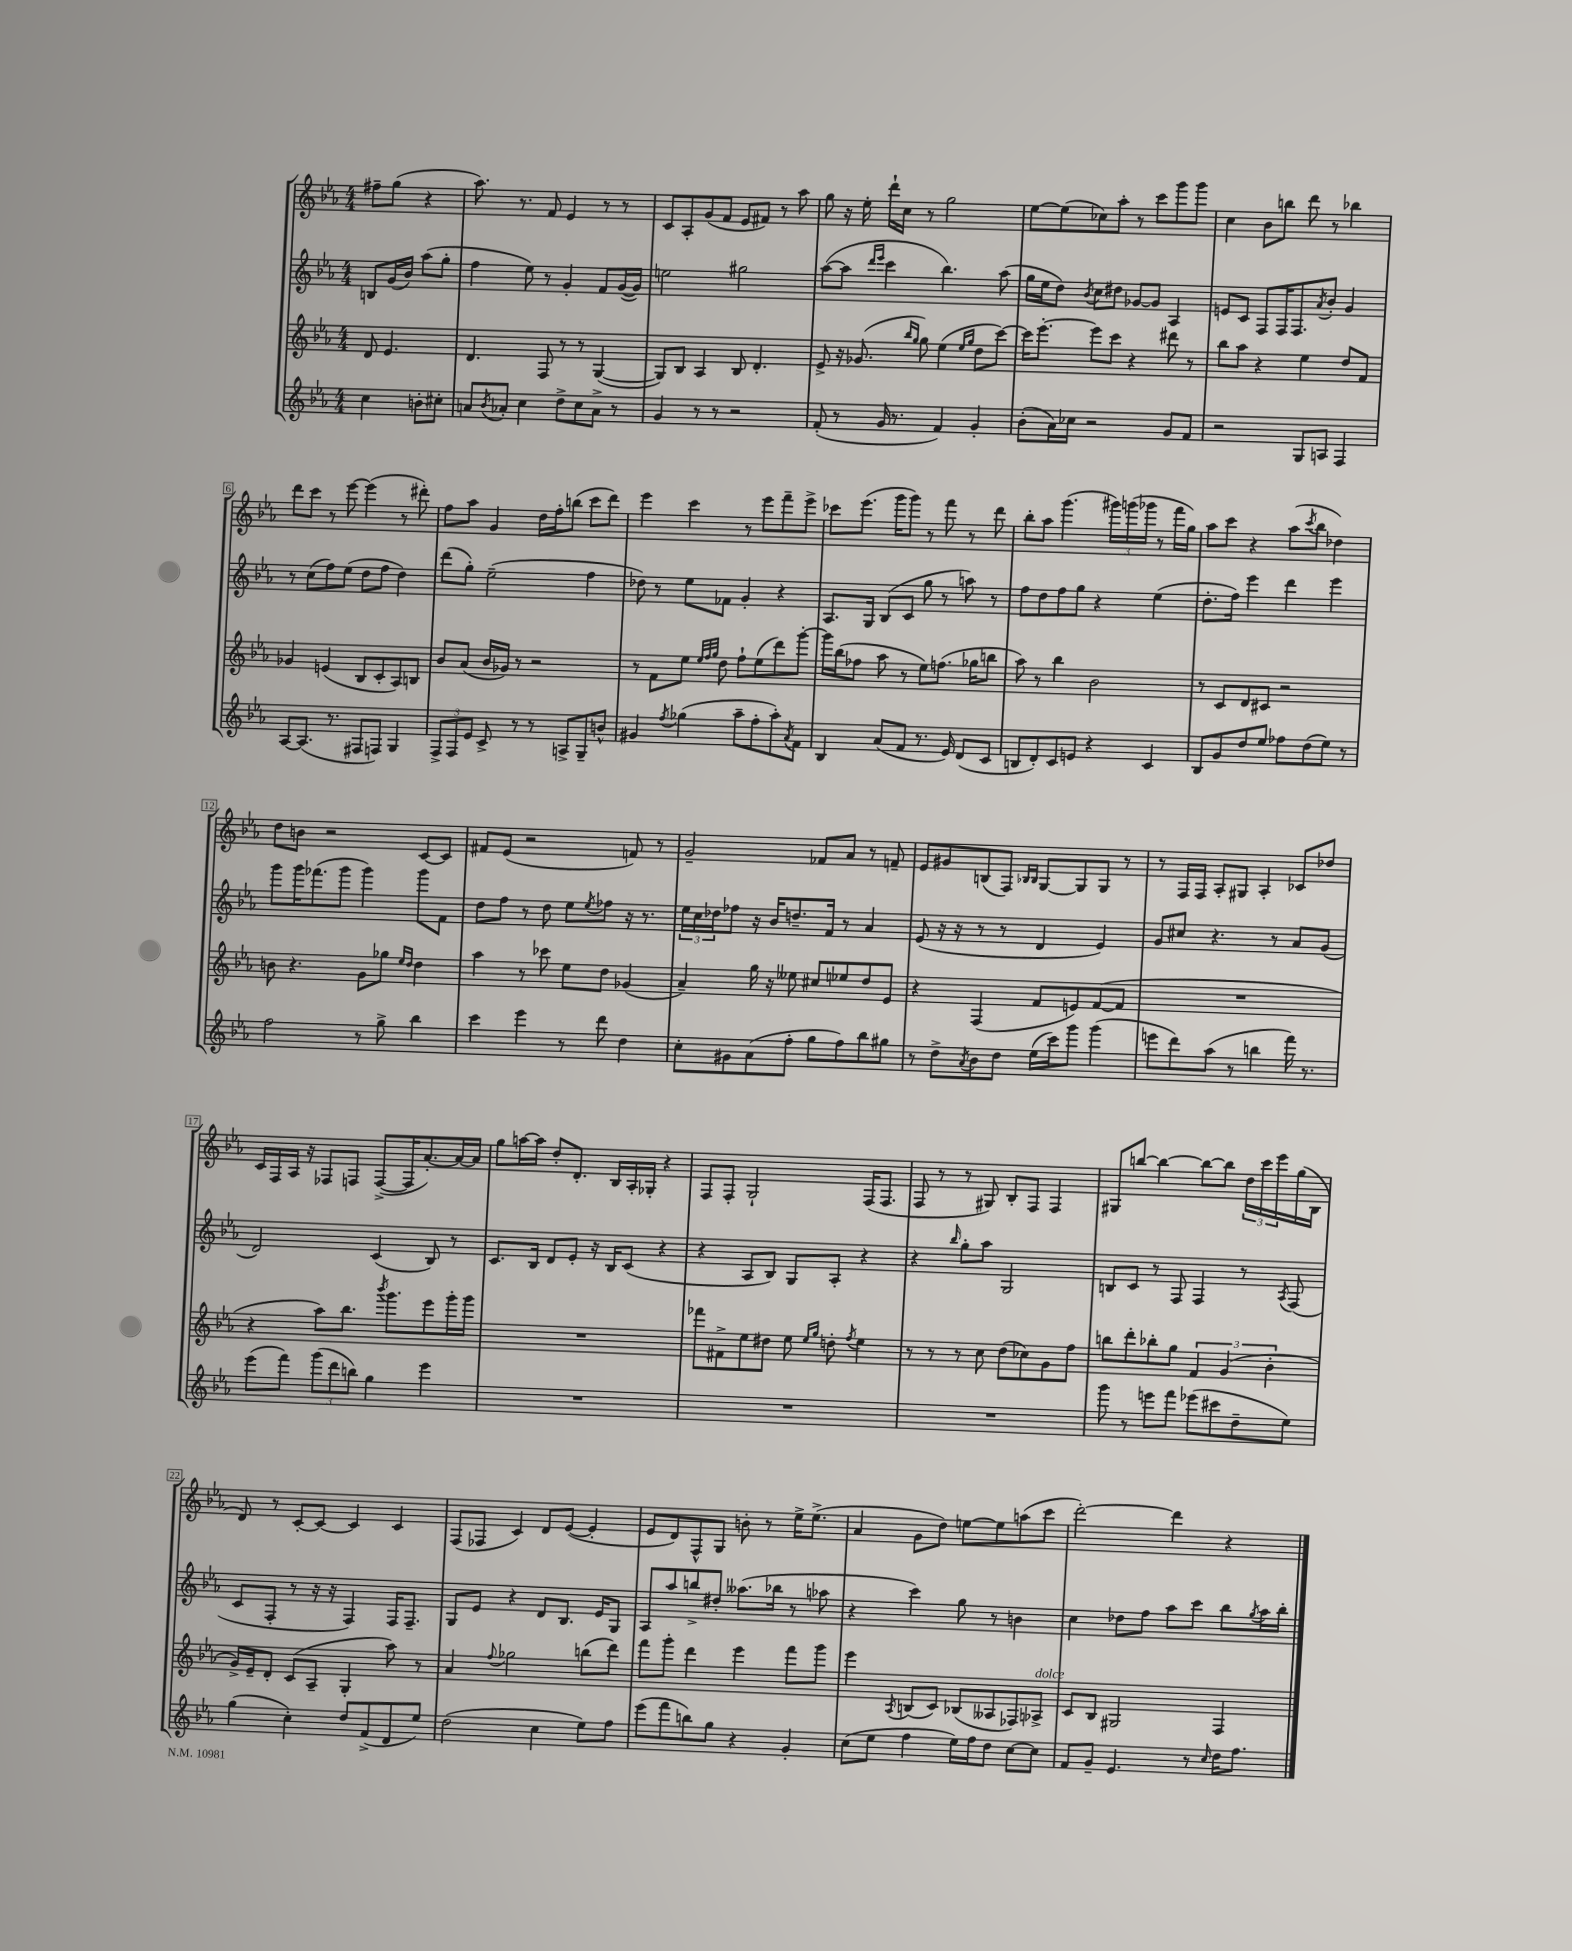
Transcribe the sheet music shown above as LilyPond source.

<<
\new StaffGroup <<
\new Staff = "s0" {
    \clef treble \key ees \major \numericTimeSignature \time 4/4 \partial 2
    fis''8-- g''8( r4 |
    aes''8.) r8. f'8 ees'4 r8 r8 |
    c'8 aes8-. g'8( f'8 ees'8 fis'8) r8 aes''8 |
    g''8 r16 ees''16-. d'''16-! c''16 r8 g''2 |
    ees''8~ ees''8( ces''8) aes''8-. r8 c'''8 g'''8 g'''8 |
    c''4 bes'8 b''8 d'''8 r8 bes''4 |
    d'''8 c'''8 r8 ees'''8~ ees'''4( r8 dis'''8-.) |
    f''8 aes''8 g'4 d''16 f''16-. b''8( c'''8 d'''8) |
    ees'''4 c'''4 r8 ees'''8 f'''8-- ees'''8-> |
    ces'''8 ees'''8.( g'''16 g'''8) r8 f'''8 r8 d'''8 |
    bes''8-. aes''8 g'''4.( \tuplet 3/2 { gis'''16) g'''16( ges'''16 } r8 f'''16 g''16) |
    aes''8 c'''8 r4 aes''8( \acciaccatura { c'''8 } bes''8 des''4) |
    d''8 b'8 r2 c'8~ c'8 |
    fis'8 ees'8( r2 f'8) r8 |
    g'2-- fes'8 aes'8 r8 f'8-- |
    ees'8 gis'8 b8( f8) \grace { bes16 bes16 } g8~ g8 g8 r8 |
    r8 f16 f16 aes8-. gis8 aes4-. ces'8 des''8 |
    c'16 f16 aes16 r16 fes8 f8 f8~->( f16 aes'8.~-.) aes'16~ aes'16 |
    g''8 a''16~ a''16 d''8-. d'8.-. bes16 aes16-. ges16-. r4 |
    f8 f8-. g2-! f16( f8. |
    f8 r8 r8 gis8) bes8-. f8 f4 |
    gis8 b''8~ b''4~ b''8~ b''8 \tuplet 3/2 { d''16 c'''16 ees'''16 } g''16( bes16 |
    d'8) r8 c'8~-. c'8~ c'4 c'4 |
    f8( fes8 c'4) d'8 ees'8~( ees'4-. |
    ees'8 d'8) f8-^ g8 b'8-. r8 ees''16-> ees''8.->( |
    aes'4 g'8 d''8) e''8~ e''8 a''8( c'''8 |
    d'''2~-.) d'''4 r4 \bar "|." |
}
\new Staff = "s1" {
    \clef treble \key ees \major \numericTimeSignature \time 4/4 \partial 2
    b8 g'16( bes'16) aes''8( g''8-. |
    f''4 ees''8) r8 g'4-. f'8 g'16~( g'16) |
    e''2 gis''2 |
    aes''8~( aes''8 \grace { d'''16 ees'''16 } c'''4 bes''4.) aes''8( |
    g''16 ees''16 d''8) \acciaccatura { bes'8 } c''8 dis''8 ges'8~ ges'8 aes4 |
    e'8 c'8 f8 f16 f8. \acciaccatura { aes'8 } bes'8-. g'4 |
    r8 c''8( f''8) ees''8( d''8 f''8 d''4) |
    d'''8( g''8-.) ees''2--( f''4 |
    des''8) r8 ees''8 fes'8 g'4-. r4 |
    aes8. g16 bes8( c'8 g''8 r8 a''8) r8 |
    f''8 d''8 f''8 g''8 r4 ees''4( |
    d''8.-. f''16) ees'''4 d'''4 ees'''4 |
    g'''8 g'''16 fes'''8.( g'''8 g'''4) g'''8 f'8 |
    d''8 f''8 r8 d''8 ees''8 \acciaccatura { ees''8 } fes''8 r16 r8. |
    \tuplet 3/2 { ees''16 c''16 des''16 } fes''8 r16 bes'16 d''8.-- f'16 r8 aes'4 |
    ees'8( r16 r16 r8 r8 d'4 ees'4) |
    g'8 cis''8 r4. r8 aes'8 g'8( |
    d'2) c'4( bes8) r8 |
    c'8. bes16 d'8 ees'8-. r16 bes16 c'8( r4 |
    r4 aes8 bes8) g8 aes8-. r4 |
    r4 \grace { bes''16 } g''8-. aes''8 g2 |
    b8 c'8 r8 f8 f4 r8 \acciaccatura { aes8 } f8( |
    c'8 f8-. r8 r16 r16 f4) f16 f8.-- |
    g8 ees'8 r4 d'8 bes8. ees'16 g8 |
    aes8 aes''8 b''8-> dis''8-. aeses''8.( bes''16 r8 aes''8 |
    r4 c'''4) g''8 r8 b'4 |
    c''4 des''8 f''8 aes''8 c'''8 bes''8 \acciaccatura { g''8 } aes''16 bes''16-. \bar "|." |
}
\new Staff = "s2" {
    \clef treble \key ees \major \numericTimeSignature \time 4/4 \partial 2
    d'8 ees'4. |
    d'4. f8 r8 r8 g4~( |
    g8) bes8 aes4 bes8 d'4.-. |
    ees'8-> r16 ges'8.( \grace { bes''16 g''16 } g''8) ees''4( \grace { ees''16 g''16 } d''8 c'''8~) |
    c'''16 ees'''8.~-. ees'''8 c'''8 r4 dis'''8 r8 |
    bes''8 aes''8 r4 ees''4 d''8 f'8 |
    ges'4 e'4( bes8 c'8-. aes8) b8 |
    bes'8 aes'8( bes'16 ges'16) r8 r2 |
    r8 f'8 ees''8 \grace { ees''32 f''32 g''32 } d''8 f''8-! ees''8( d'''8) g'''8~-. |
    g'''16 bes''16( fes''8 aes''8 r8 ees''8) f''8.( ges''16 b''8 |
    aes''8) r8 bes''4 bes'2 |
    r8 c'8 d'8 cis'8 r2 |
    b'8 r4. g'8 ges''8 \grace { ees''16 d''16 } d''4 |
    aes''4 r8 ces'''8 ees''8 d''8 ges'4( |
    aes'4--) g''16 r16 eeses''8 cis''8 ees''8 d''8 ees'8 |
    r4 f4( f'8 e'8) f'8~( f'8 |
    R1 |
    r4 aes''8) bes''8. \acciaccatura { bes'''8 } g'''8. ees'''8 g'''16-. g'''16 |
    R1 |
    fes'''8 fis'8-> ees''8 dis''8 ees''8 \grace { ees''16 g''16 } d''8-. \acciaccatura { f''8 } ees''4 |
    r8 r8 r8 c''8 d''8( ces''8) g'8 f''8 |
    b''8 d'''8-. bes''8-. g''8 \tuplet 3/2 { f'4 g'4( bes'4-. } |
    g'16->) ees'16-- d'8-. c'8( aes8-- g4-. aes''8) r8 |
    aes'4 \appoggiatura { f''8 } ges''2 b''8( d'''8) |
    f'''8 g'''8-. d'''4 ees'''4 f'''8 g'''8 |
    ees'''4 \acciaccatura { aes8 } b8( c'8) bes8( aeses8 fes8) aes8->^\markup { \italic "dolce" } |
    c'8 bes8 gis2 f4 \bar "|." |
}
\new Staff = "s3" {
    \clef treble \key ees \major \numericTimeSignature \time 4/4 \partial 2
    c''4 b'8-. cis''8-. |
    a'8 \acciaccatura { bes'8 } aes'8-. c''4 d''8-> c''8 aes'8-> r8 |
    g'4 r8 r8 r2 |
    f'8-.( r8 g'16 r8. f'4) g'4-. |
    bes'8-.( aes'16) ces''16 r2 g'8 f'8 |
    r2 g8 a8 f4 |
    aes8~ aes8.( r8. fis8 f8) g4 |
    \tuplet 3/2 { f8-> f8 ees'8 } c'8-> r8 r8 a8-> g8-- b'8-^ |
    gis'4 \acciaccatura { f''8 } ges''4( aes''8-- f''8-. aes''8-.) \acciaccatura { aes'8 } f'8 |
    bes4 aes'8( f'8 r8. ees'16) d'8( c'8 |
    b8 d'8-.) c'8 e'8 r4 c'4 |
    bes8 g'8 d''8 ees''8 fes''8 d''8( ees''8) r8 |
    f''2 r8 g''8-> bes''4 |
    c'''4 ees'''4 r8 d'''8 d''4 |
    c''8-. gis'8 aes'8( f''8-. g''8 f''8) bes''8 gis''8 |
    r8 d''8-> \acciaccatura { aes'8 } bes'8 d''8 ees''16( c'''16) g'''8 g'''4( |
    e'''8 d'''8) aes''8( r8 b''4 f'''16) r8. |
    ees'''8( f'''8) \tuplet 3/2 { g'''8( d'''8 b''8) } g''4 ees'''4 |
    R1 |
    R1 |
    R1 |
    g'''8 r8 e'''8 f'''8 ees'''8( cis'''8 d''8-- ees''8) |
    g''4( c''4-.) d''8 f'8->( d'8 ees''8) |
    d''2( c''4 ees''8) f''8 |
    ees'''8( f'''8 b''8) g''8 r4 g'4-. |
    c''8( ees''8 f''4 ees''16) f''16 d''8 c''8~ c''8 |
    f'8 g'8-- ees'4. r8 \grace { c''16 } d''16 f''8. \bar "|." |
}
>>
>>
\layout { \context { \Score \override BarNumber.stencil = #(make-stencil-boxer 0.1 0.3 ly:text-interface::print) } }
